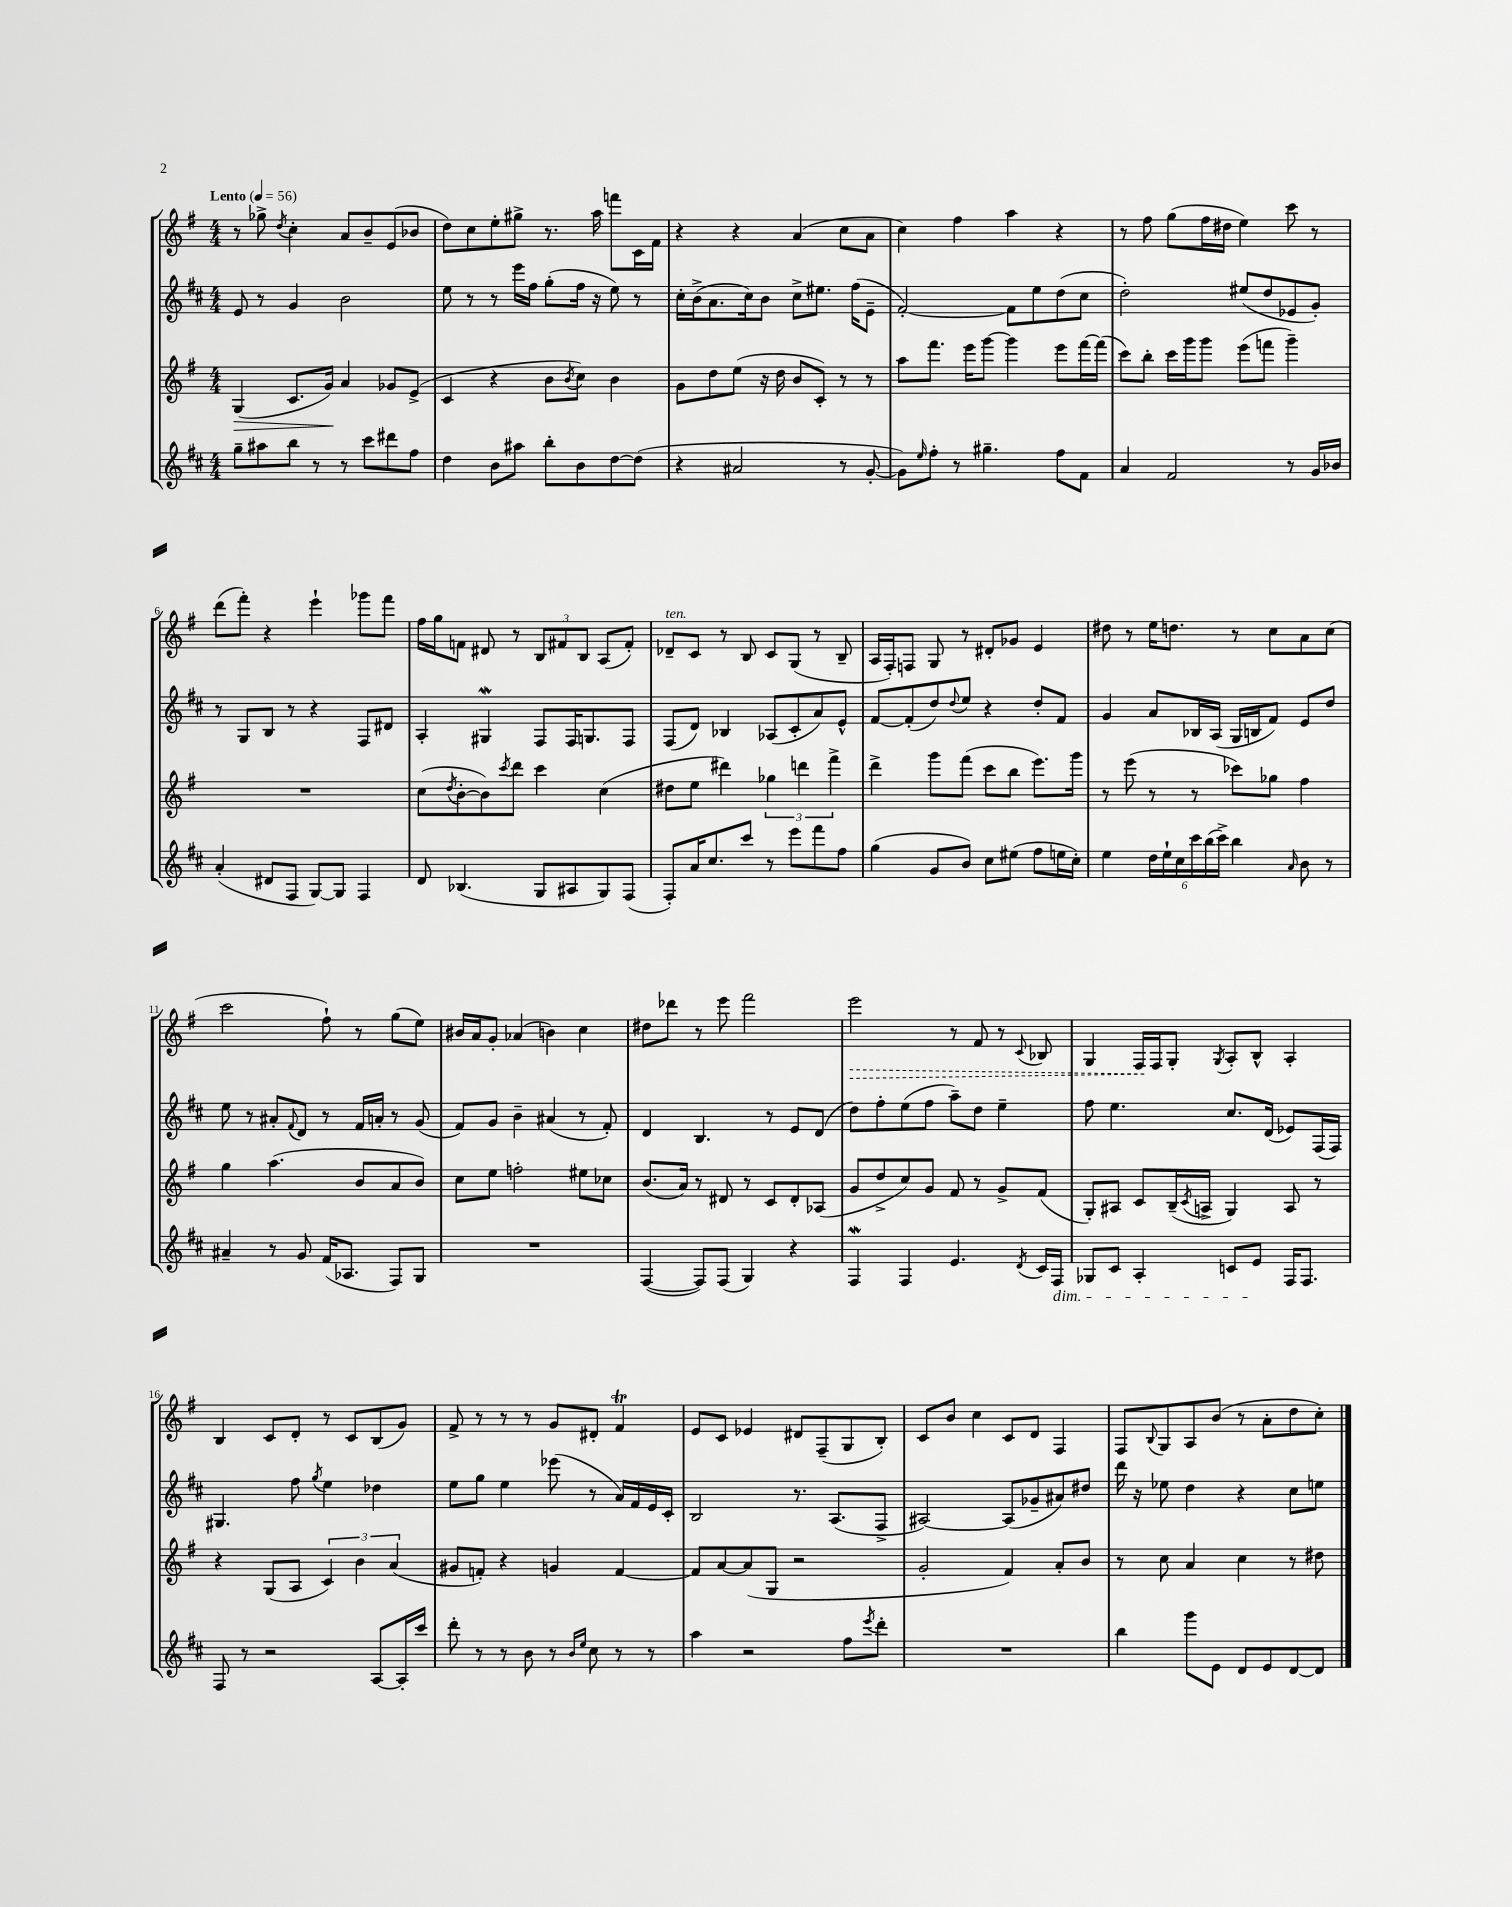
<<
\new StaffGroup <<
\new Staff = "s0" {
    \clef treble \key g \major \numericTimeSignature \time 4/4 \tempo "Lento" 4 = 56
    r8 ges''8-> \acciaccatura { d''8 } c''4-. a'8 b'8-- e'8( bes'8 |
    d''8) c''8 e''8-. gis''8-> r8. a''16 f'''8 c'16 fis'16 |
    r4 r4 a'4( c''8 a'8 |
    c''4) fis''4 a''4 r4 |
    r8 fis''8 g''8( fis''16 dis''16 e''4) c'''8 r8 |
    d'''8( fis'''8-.) r4 e'''4-! ges'''8 fis'''8 |
    fis''16 g''16 f'8 dis'8 r8 \tuplet 3/2 { b8 fis'8 b8 } a8( fis'8-.) |
    des'8--^\markup { \italic "ten." } c'8 r8 b8 c'8 g8( r8 b8-- |
    a16 fis16-.) f8 g8 r8 dis'8-. ges'8 e'4 |
    dis''8 r8 e''16 d''8. r8 c''8 a'8 c''8( |
    c'''2 fis''8-!) r8 g''8( e''8) |
    bis'16 a'16 g'8-. aes'4( b'4) c''4 |
    dis''8 des'''8 r8 e'''8 fis'''2 |
    \once \override Hairpin.style = #'dashed-line e'''2\> r8 fis'8 r8 \appoggiatura { c'8 } bes8 |
    g4 fis16\! fis16 g8-. \acciaccatura { g8 } a8-. b8-^ a4-. |
    b4 c'8 d'8-. r8 c'8 b8( g'8) |
    fis'8-> r8 r8 r8 g'8 dis'8-. fis'4\trill |
    e'8 c'8 ees'4 dis'8 fis8--( g8 b8-.) |
    c'8 b'8 c''4 c'8 d'8 fis4 |
    fis8 \appoggiatura { b8 } g8 a8 b'8( r8 a'8-. d''8 c''8-.) \bar "|." |
}
\new Staff = "s1" {
    \clef treble \key d \major \numericTimeSignature \time 4/4
    e'8 r8 g'4 b'2 |
    e''8 r8 r8 e'''16 fis''16 g''8-.( fis''16 r16 e''8) r8 |
    cis''16-. b'16->( a'8. cis''16) b'8 cis''8-> eis''8. fis''16( e'8-- |
    fis'2~-.) fis'8 e''8 d''8( cis''8 |
    d''2-.) eis''8( d''8 ees'8 g'8-.) |
    r8 g8 b8 r8 r4 fis8 dis'8 |
    a4-. gis4\mordent fis8 fis16 g8. fis8 |
    fis8( d'8) bes4 aes8( cis'8-. a'8) e'8-^ |
    fis'8~ fis'8-.( d''8) \appoggiatura { d''8 } e''8 r4 d''8-. fis'8 |
    g'4 a'8 bes16 a16( g16 b16 fis'8) e'8 d''8 |
    e''8 r8 ais'8-. \appoggiatura { fis'8 } d'8 r8 fis'16 a'16-. r8 g'8( |
    fis'8) g'8 b'4-- ais'4( r8 fis'8-.) |
    d'4 b4. r8 e'8 d'8( |
    d''8) fis''8-. e''8( fis''8 a''8--) d''8 e''4-- |
    fis''8 e''4. cis''8. d'16( ees'8) fis16( fis16) |
    gis4. fis''8 \acciaccatura { g''8 } e''4 des''4 |
    e''8 g''8 e''4 ees'''8( r8 a'16) fis'16 e'16 cis'16-. |
    b2 r8. a8.( fis8-> |
    ais2~) ais8( ges'8-- ais'8) dis''8 |
    d'''16 r16 ees''8 d''4 r4 cis''8 e''8 \bar "|." |
}
\new Staff = "s2" {
    \clef treble \key g \major \numericTimeSignature \time 4/4
    g4\>( c'8. g'16\!) a'4 ges'8 e'8->( |
    c'4 r4 b'8 \acciaccatura { b'8 } c''8) b'4 |
    g'8 d''8 e''8( r16 d''16 b'8 c'8-.) r8 r8 |
    a''8 fis'''8. e'''16 g'''8~ g'''4 e'''8 fis'''16~ fis'''16( |
    c'''8) b''8-. c'''16 g'''16 g'''8 e'''8( f'''8 g'''4--) |
    R1 |
    c''8( \acciaccatura { d''8 } b'8~-. b'8) \acciaccatura { c'''8 } d'''8 c'''4 c''4( |
    dis''8 e''8 dis'''4) \tuplet 3/2 { ges''4 d'''4 fis'''4-> } |
    d'''4-> g'''8 fis'''8( c'''8 b''8 e'''8.) g'''16 |
    r8 e'''8( r8 r8 ces'''8) ges''8 fis''4 |
    g''4 a''4.( b'8 a'8 b'8) |
    c''8 e''8 f''2-. eis''8 ces''8 |
    b'8.( a'16) r8 dis'8 r8 c'8 dis'8-. aes8( |
    g'8 d''8-> c''8) g'8 fis'8 r8 g'8-> fis'8( |
    g8-.) ais8 c'8 b16--( \acciaccatura { c'8 } a16-> g4) a8 r8 |
    r4 g8( a8 \tuplet 3/2 { c'4) b'4 a'4( } |
    gis'8 f'8-.) r4 g'4 f'4~ |
    f'8 a'8~ a'8( g8 r2 |
    g'2-. fis'4) a'8-. b'8 |
    r8 c''8 a'4 c''4 r8 dis''8 \bar "|." |
}
\new Staff = "s3" {
    \clef treble \key d \major \numericTimeSignature \time 4/4
    g''8-- ais''8 b''8 r8 r8 cis'''8 dis'''8 fis''8 |
    d''4 b'8 ais''8 b''8-. b'8 d''8~ d''8( |
    r4 ais'2 r8 g'8~-. |
    g'8) \grace { e''16 } fis''8-. r8 gis''4.-- fis''8 fis'8 |
    a'4 fis'2 r8 g'16 bes'16 |
    a'4-.( dis'8 fis8 g8~) g8 fis4 |
    d'8 bes4.( g8 ais8 g8) fis8( |
    fis8-.) a'16 cis''8. cis'''8 r8 e'''8 fis'''8 fis''8 |
    g''4( g'8 b'8) cis''8 eis''8( fis''8 e''16 cis''16-.) |
    e''4 \tuplet 6/4 { d''16 e''16-! cis''16 cis'''16 b''16( cis'''16->) } b''4 \grace { a'16 } b'8 r8 |
    ais'4-- r8 g'8 fis'16( aes8. fis8) g8 |
    R1 |
    fis4~( fis8) fis8( g4) r4 |
    fis4\mordent fis4 e'4. \acciaccatura { d'8 } cis'16 fis16\dim |
    ges8 cis'8 a4-. c'8 e'8\! fis16 fis8. |
    fis8 r8 r2 a8~ a16-. cis'''16 |
    d'''8-. r8 r8 b'8 r8 \grace { b'16 e''16 } cis''8 r8 r8 |
    a''4 r2 fis''8 \acciaccatura { e'''8 } d'''8-. |
    R1 |
    b''4 g'''8 e'8 d'8 e'8 d'8~ d'8 \bar "|." |
}
>>
>>
